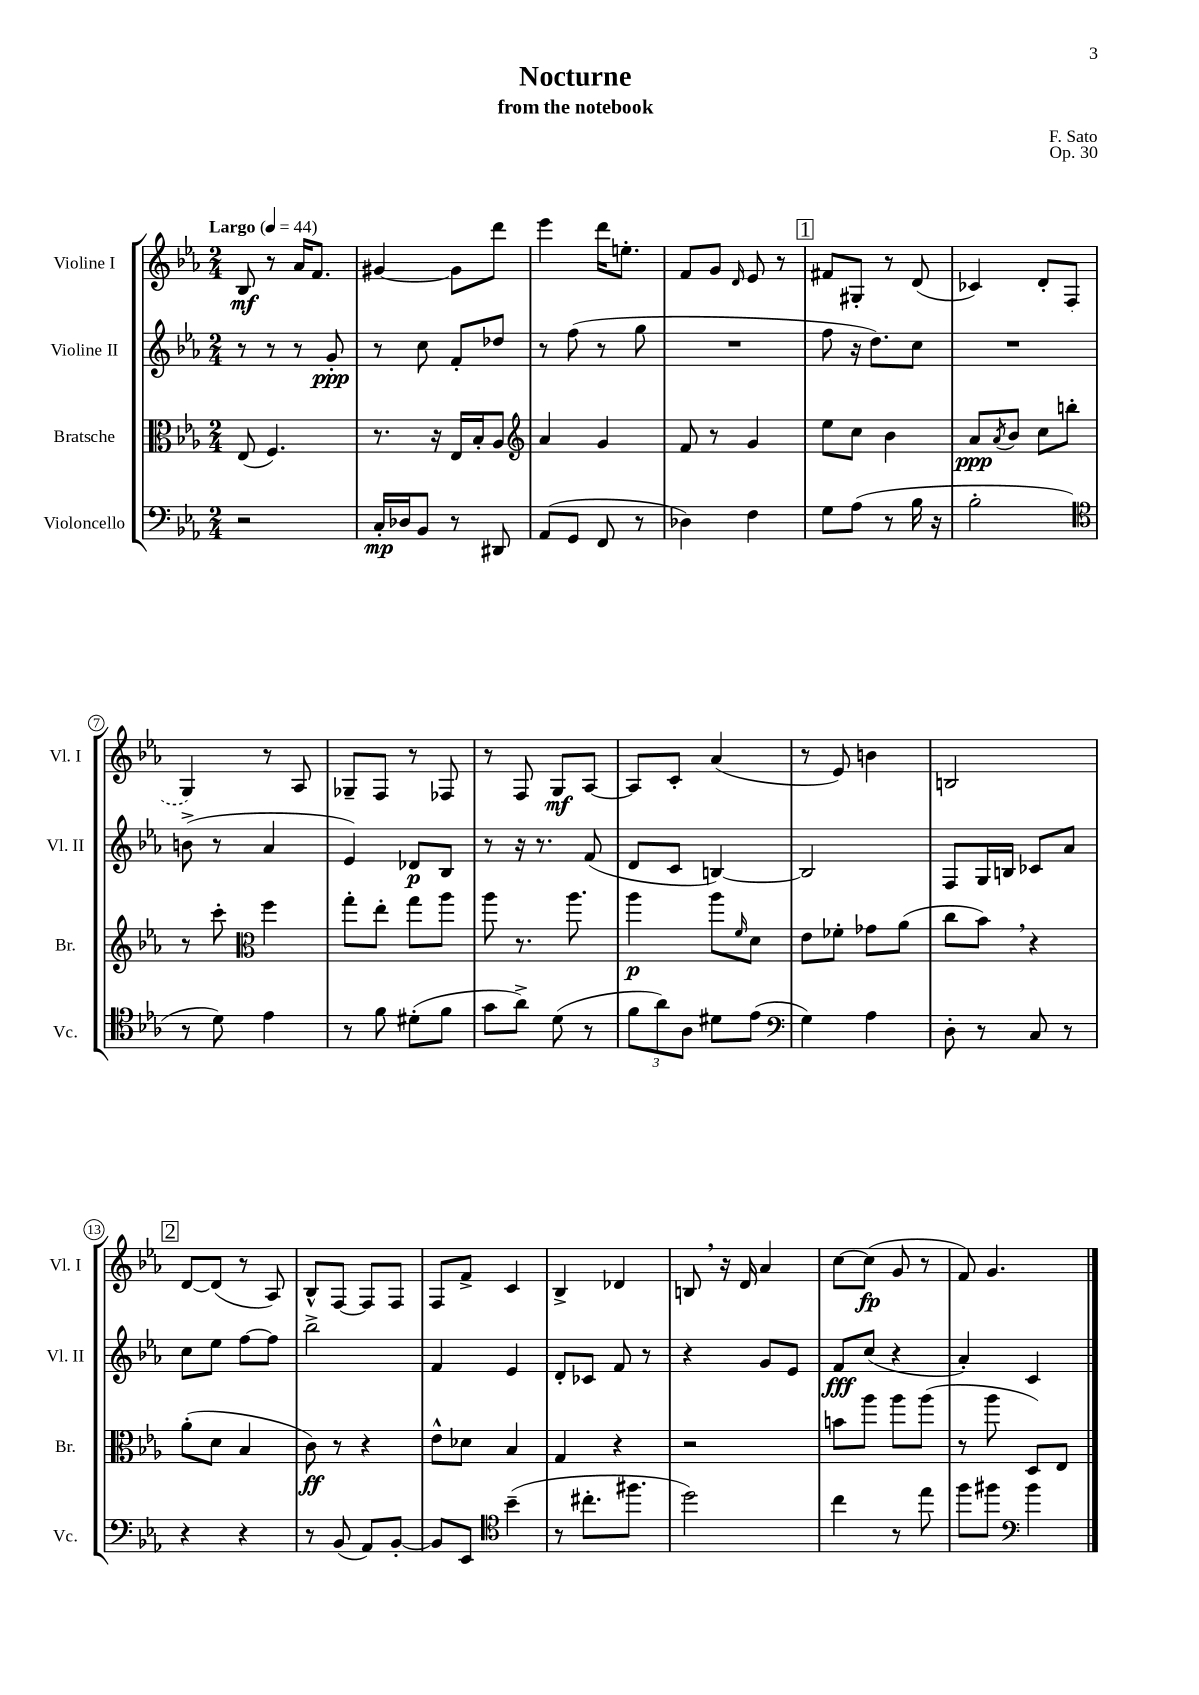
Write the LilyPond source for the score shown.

\header { title = "Nocturne" composer = "F. Sato" subtitle = "from the notebook" opus = "Op. 30" }
<<
\new StaffGroup <<
\new Staff = "s0" \with { instrumentName = "Violine I" shortInstrumentName = "Vl. I" } {
    \clef treble \key ees \major \numericTimeSignature \time 2/4 \tempo "Largo" 4 = 44
    bes8\mf r8 aes'16 f'8. |
    gis'4~ gis'8 d'''8 |
    ees'''4 d'''16 e''8.-. |
    f'8 g'8 \grace { d'16 } ees'8 r8 |
    \mark \markup { \box "1" } fis'8 gis8-. r8 d'8( |
    ces'4) d'8-. \once \slurDashed f8( |
    g4) r8 aes8 |
    ges8-- f8 r8 fes8 |
    r8 f8 g8\mf aes8~ |
    aes8 c'8-. aes'4( |
    r8 ees'8) b'4 |
    b2 |
    \mark \markup { \box "2" } d'8~ d'8( r8 aes8) |
    bes8-^ f8~ f8 f8 |
    f8 f'8-> c'4 |
    bes4-> des'4 |
    b8 \breathe r16 d'16 aes'4 |
    c''8~ c''8\fp( g'8 r8 |
    f'8) g'4. \bar "|." |
}
\new Staff = "s1" \with { instrumentName = "Violine II" shortInstrumentName = "Vl. II" } {
    \clef treble \key ees \major \numericTimeSignature \time 2/4
    r8 r8 r8 g'8-.\ppp |
    r8 c''8 f'8-. des''8 |
    r8 f''8( r8 g''8 |
    R2 |
    \mark \markup { \box "1" } f''8 r16 d''8.) c''8 |
    R2 |
    b'8->( r8 aes'4 |
    ees'4) des'8\p bes8 |
    r8 r16 r8. f'8( |
    d'8 c'8 b4~) |
    b2 |
    f8 g16 b16 ces'8 aes'8 |
    \mark \markup { \box "2" } c''8 ees''8 f''8~ f''8 |
    bes''2-> |
    f'4 ees'4 |
    d'8-. ces'8 f'8 r8 |
    r4 g'8 ees'8 |
    f'8\fff c''8( r4 |
    aes'4-.) c'4 \bar "|." |
}
\new Staff = "s2" \with { instrumentName = "Bratsche" shortInstrumentName = "Br." } {
    \clef alto \key ees \major \numericTimeSignature \time 2/4
    ees8( f4.) |
    r8. r16 ees16 bes16-. aes8 |
    \clef treble aes'4 g'4 |
    f'8 r8 g'4 |
    \mark \markup { \box "1" } ees''8 c''8 bes'4 |
    aes'8\ppp \acciaccatura { aes'8 } bes'8 c''8 b''8-. |
    r8 c'''8-. \clef alto f''4 |
    g''8-. ees''8-. g''8 aes''8 |
    aes''8 r8. aes''8. |
    aes''4\p aes''8 \grace { f'16 } d'8 |
    ees'8 fes'8-. ges'8 aes'8( |
    c''8 bes'8) \breathe r4 |
    \mark \markup { \box "2" } aes'8-.( d'8 bes4 |
    c'8\ff) r8 r4 |
    ees'8-^ des'8 bes4 |
    g4 r4 |
    r2 |
    b'8 aes''8 aes''8 aes''8( |
    r8 aes''8 d8) ees8 \bar "|." |
}
\new Staff = "s3" \with { instrumentName = "Violoncello" shortInstrumentName = "Vc." } {
    \clef bass \key ees \major \numericTimeSignature \time 2/4
    r2 |
    c16-.\mp des16 bes,8 r8 dis,8 |
    aes,8( g,8 f,8 r8 |
    des4) f4 |
    \mark \markup { \box "1" } g8 aes8( r8 bes16 r16 |
    bes2-. |
    \clef tenor r8 d'8) ees'4 |
    r8 f'8 dis'8-.( f'8 |
    g'8 aes'8->) d'8( r8 |
    \tuplet 3/2 { f'8 aes'8) aes8 } dis'8 ees'8( |
    \clef bass g4) aes4 |
    d8-. r8 c8 r8 |
    \mark \markup { \box "2" } r4 r4 |
    r8 bes,8( aes,8) bes,8~-. |
    bes,8 ees,8 \clef tenor bes'4--( |
    r8 cis''8.-. fis''8. |
    d''2) |
    c''4 r8 ees''8 |
    f''8 fis''8 \clef bass bes'4 \bar "|." |
}
>>
>>
\layout { \context { \Score \override BarNumber.stencil = #(make-stencil-circler 0.1 0.3 ly:text-interface::print) } }
